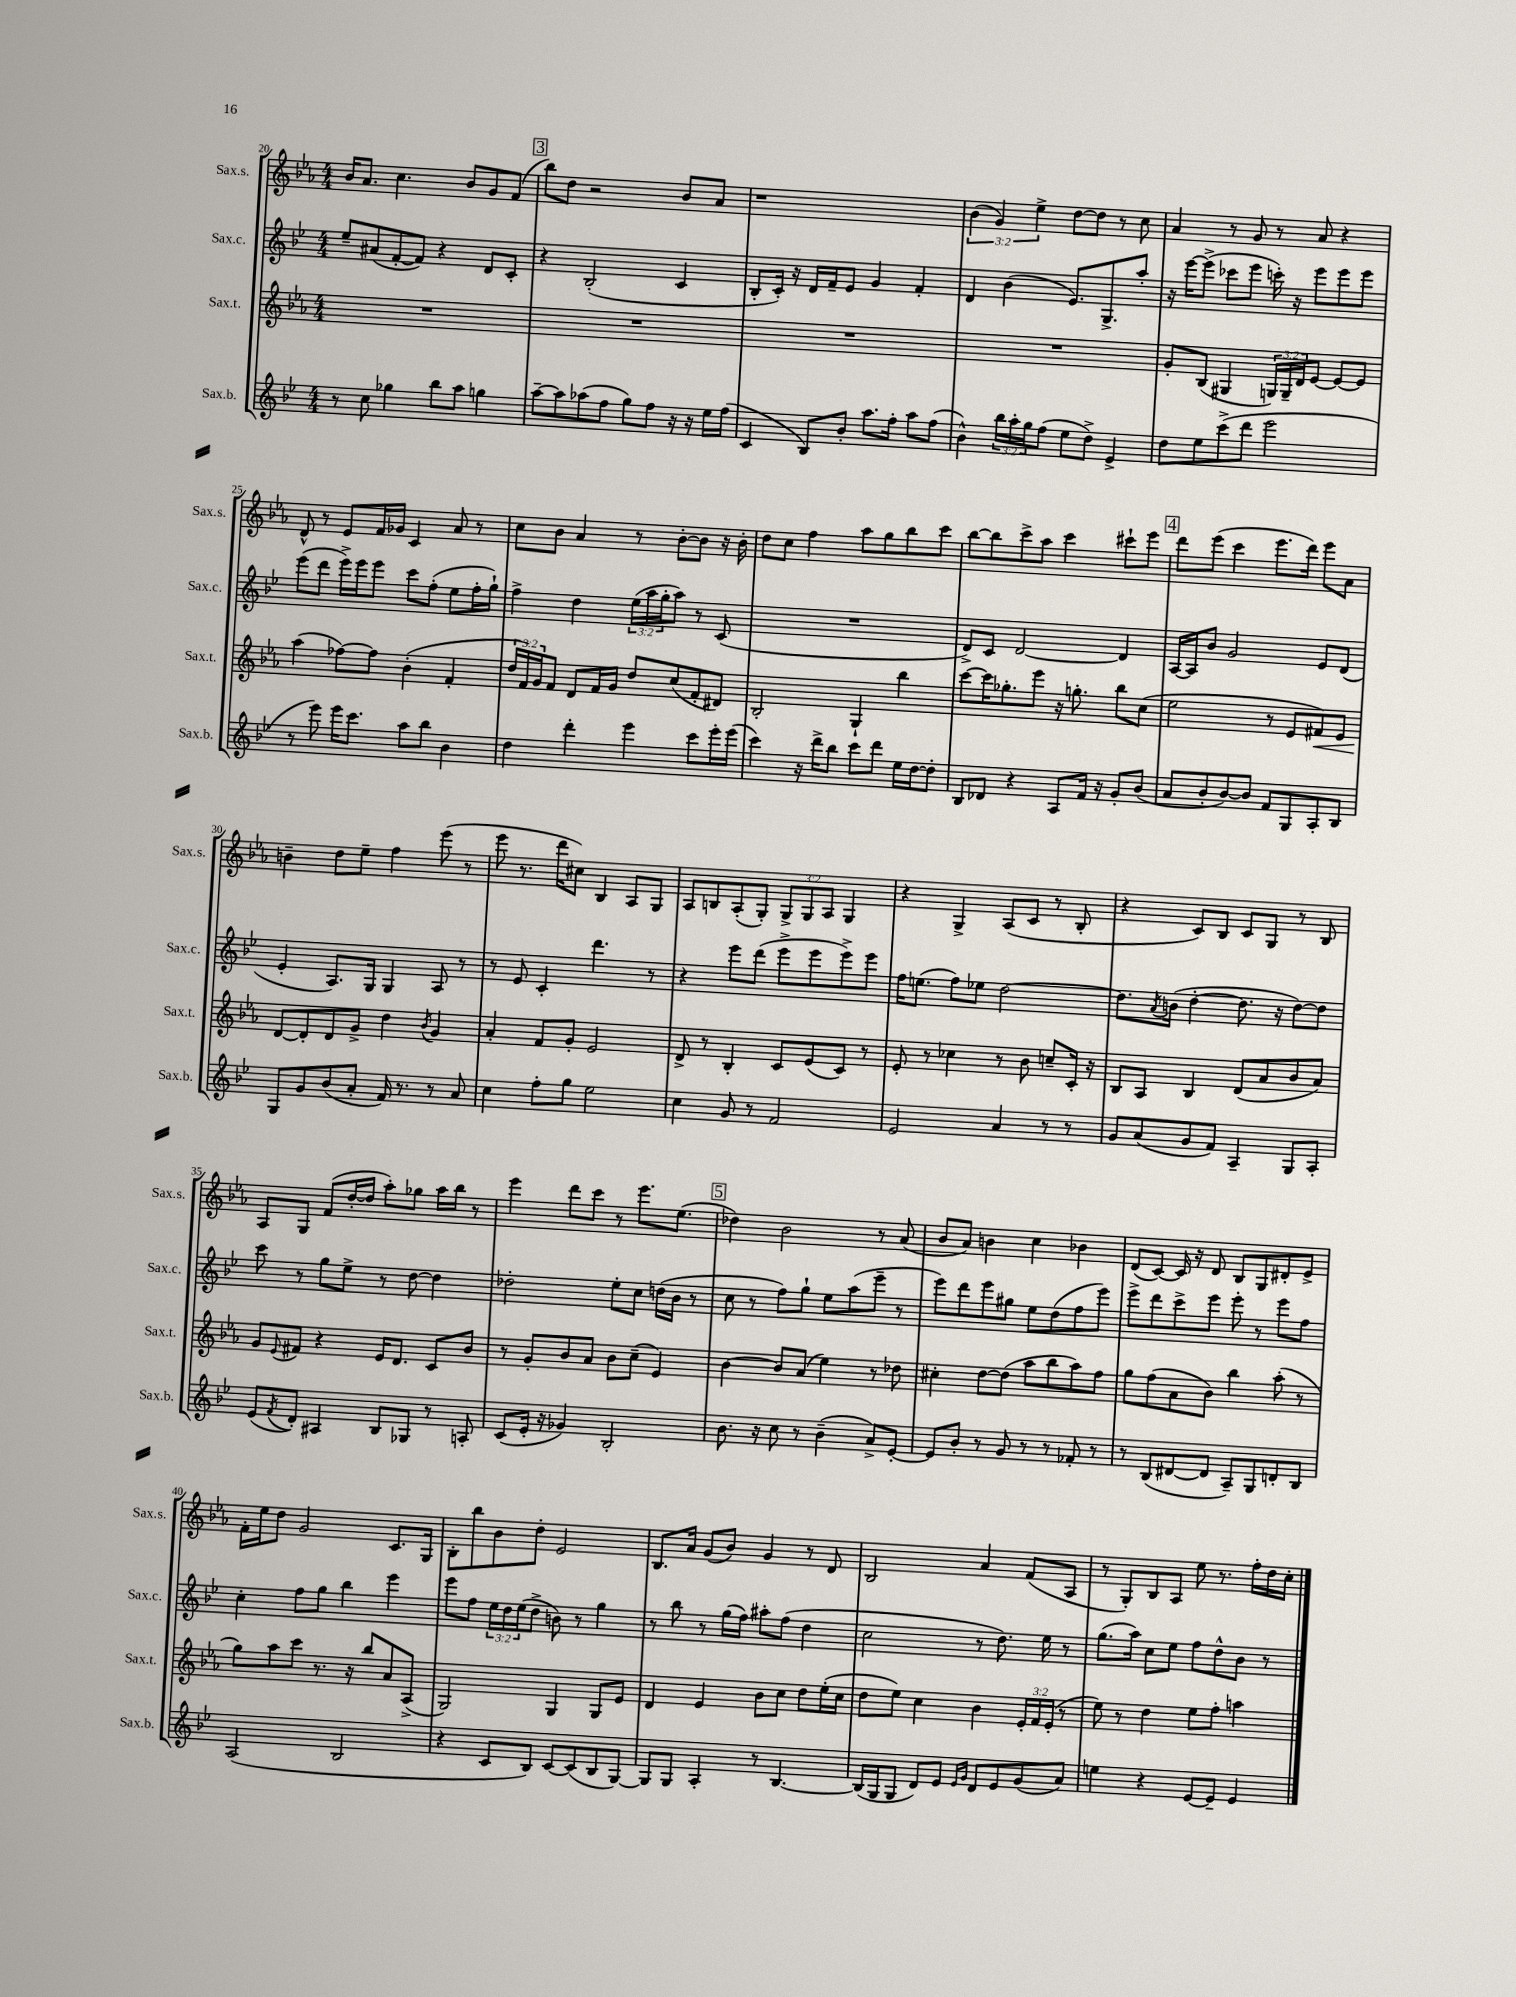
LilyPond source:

<<
\new StaffGroup <<
\new Staff = "s0" \with { instrumentName = "Sax.s." shortInstrumentName = "Sax.s." } {
    \clef treble \key ees \major \numericTimeSignature \time 4/4 \override Staff.TupletNumber.text = #tuplet-number::calc-fraction-text
    bes'16 aes'8. c''4. bes'8 g'8 f'8( |
    \mark \markup { \box "3" } bes''8) d''8 r2 bes'8 aes'8 |
    r1 |
    \tuplet 3/2 { bes'4( g'4) ees''4-> } d''8~ d''8 r8 c''8 |
    aes'4 r8 g'8 r8 aes'8 r4 |
    d'8-^ r8 ees'8 f'16 ges'16 c'4 aes'8 r8 |
    c''8 bes'8 aes'4 r8 bes'8~-. bes'8 r16 bes'16-. |
    d''8 c''8 f''4 aes''8 g''8 bes''8 c'''8 |
    bes''8~ bes''8 c'''8-> aes''8 c'''4 cis'''8-! ees'''8 |
    \mark \markup { \box "4" } d'''8 ees'''8( c'''4 ees'''8. d'''16) ees'''8 aes'8 |
    b'4-- d''8 ees''8-- f''4 ees'''8( r8 |
    ees'''8 r8. d'''16 cis''8) bes4 aes8 g8 |
    aes8 b8 aes8-.( g8-.) \tuplet 3/2 { g8-> g8 aes8 } g4 |
    r4 g4-> aes8( c'8 r8 bes8-. |
    r4 c'8) bes8 c'8 g8 r8 bes8 |
    aes8 g8 f'8( d''16~-. d''16 aes''8-.) ges''8 aes''16 bes''16 r8 |
    ees'''4 d'''8 c'''8 r8 ees'''8. ees''8.( |
    \mark \markup { \box "5" } des''4) bes'2 r8 aes'8( |
    bes'8 aes'8) b'4 c''4 bes'4 |
    d'8( c'8~) c'16 r16 d'8 bes8 g8 dis'8-. ees'8-> |
    f'16-. ees''16 d''8 g'2 c'8. g16 |
    bes8-. bes''8 bes'8 d''8-. ees'2 |
    bes8. aes'16 g'8( bes'8) g'4 r8 d'8 |
    bes2 aes'4 f'8( aes8 |
    r8 g8-.) bes8 aes8 ees''8 r8. f''16-. d''16 c''16-. \bar "|." |
}
\new Staff = "s1" \with { instrumentName = "Sax.c." shortInstrumentName = "Sax.c." } {
    \clef treble \key bes \major \numericTimeSignature \time 4/4 \override Staff.TupletNumber.text = #tuplet-number::calc-fraction-text
    ees''8-- ais'8( f'8~-. f'8) r4 d'8 c'8-. |
    \mark \markup { \box "3" } r4 bes2-.( c'4 |
    bes8-. c'16-.) r16 d'16 f'16-- ees'8 g'4 f'4-. |
    d'4 bes'4( ees'8.) g8.-> a''8-. |
    r16 ees'''16~ ees'''8->( ces'''8 ees'''8 c'''16-.) r16 ees'''8 ees'''8 ees'''8 |
    ees'''8( d'''8 ees'''16->) ees'''16 ees'''8 c'''8 f''8-.( ees''8 f''16-. g''16-!) |
    f''4-> d''4 \tuplet 3/2 { ees''16( a''16 g''16-. } a''8) r8 c'8( |
    R1 |
    d'8->) c'8 d'2~ d'4 |
    \mark \markup { \box "4" } a16~ a16 bes'8 g'2 ees'8 d'8( |
    ees'4-. a8.) g16 g4 a8 r8 |
    r8 ees'8 c'4-. d'''4. r8 |
    r4 ees'''8 d'''8( ees'''8-> ees'''8 ees'''8->) ees'''8 |
    f''16 e''8.( f''8) ees''8 d''2~ |
    d''8. \acciaccatura { a'8 } b'16( d''4~-. d''8. r16 d''8~) d''8 |
    c'''8 r8 g''8 ees''8-> r8 d''8~ d''4 |
    des''2-. ees''8-. c''8 d''16( bes'16 r8 |
    \mark \markup { \box "5" } c''8 r8 f''8) g''8-! ees''8 a''8( ees'''8-- r8 |
    ees'''8) d'''8 ees'''8 gis''8 ees''8 d''8( f''8 ees'''8) |
    ees'''8-> d'''8 c'''8-> ees'''8 ees'''8-. r8 ees'''8 f''8 |
    c''4-. f''8 g''8 bes''4 ees'''4 |
    ees'''8 f''8 \tuplet 3/2 { ees''16 d''16 ees''16( } d''8-> b'8) r8 g''4 |
    r8 bes''8 r8 g''16( f''16) ais''8-. f''8( d''4 |
    c''2 r8 d''8.) ees''16 r8 |
    g''8.( a''16) c''8 ees''8 f''8 d''8-^ bes'8 r8 \bar "|." |
}
\new Staff = "s2" \with { instrumentName = "Sax.t." shortInstrumentName = "Sax.t." } {
    \clef treble \key ees \major \numericTimeSignature \time 4/4 \override Staff.TupletNumber.text = #tuplet-number::calc-fraction-text
    R1 |
    \mark \markup { \box "3" } R1 |
    R1 |
    R1 |
    g'8-. bes8( gis4 \tuplet 3/2 { g16) g16-- d'16 } ees'8~ ees'8~ ees'8 |
    aes''4( fes''8~) fes''8 bes'4-.( f'4-. |
    \tuplet 3/2 { d''16 f'16) g'16 } f'8 d'8 f'16 g'16 d''8 c''8( f'8-. dis'8) |
    bes2-. g4-! bes''4 |
    c'''8~ c'''16 ges''8.-. ees'''8 r16 g''8.-. bes''8 c''8( |
    \mark \markup { \box "4" } ees''2 r8 ees'8 fis'8\<) ees'8 |
    d'8~\! d'8-. d'8 g'8-> d''4 \acciaccatura { bes'8 } g'4 |
    aes'4-. f'8 g'8-. ees'2 |
    d'8-> r8 bes4-. c'8 ees'8( c'8) r8 |
    ees'8-. r8 ces''4 r8 bes'8 c''8-- c'16-. r16 |
    bes8 aes8 bes4 d'8( aes'8 bes'8 aes'8) |
    g'8 \appoggiatura { ees'8 } fis'8 r4 ees'16 d'8. c'8 bes'8 |
    r8 g'8-. bes'8 aes'8 bes'8 c''8--( ees'4) |
    \mark \markup { \box "5" } bes'4~ bes'8 aes'8( ees''4) r8 des''8 |
    cis''4-. d''8~ d''8( aes''8 bes''8 aes''8) f''8 |
    g''8 f''8( aes'8 bes'8) bes''4 aes''8-.( r8 |
    g''8) aes''8 c'''8 r8. r16 bes''8 aes'8 aes8->( |
    g2) g4 g8 ees'8 |
    d'4 ees'4 bes'8 c''8 d''8 ees''16-.( c''16 |
    d''8 ees''8) c''4 bes'4 \tuplet 3/2 { ees'16-. f'16 ees'16-.( } r8 |
    ees''8) r8 d''4 ees''8 f''8-. a''4 \bar "|." |
}
\new Staff = "s3" \with { instrumentName = "Sax.b." shortInstrumentName = "Sax.b." } {
    \clef treble \key bes \major \numericTimeSignature \time 4/4 \override Staff.TupletNumber.text = #tuplet-number::calc-fraction-text
    r8 c''8 ges''4 bes''8 a''8 g''4 |
    \mark \markup { \box "3" } a''8~-- a''8 aes''8( f''8 g''8) f''8 r16 r16 ees''16 f''16( |
    c'4 bes8) bes'8-. a''8. f''16-. a''8 f''8( |
    bes'4-^) \tuplet 3/2 { bes''16 a''16-. g''16 } f''8( ees''8 d''8->) ees'4-> |
    d''8 ees''8 c'''8->( d'''8 ees'''2 |
    r8 ees'''8) ees'''16 c'''8. a''8 bes''8 bes'4 |
    d''4 d'''4-. ees'''4 c'''8 ees'''16-. ees'''16( |
    c'''4) r16 d'''16-> bes''8 c'''8 d'''8 ees''16 d''16~ d''8-. |
    bes8 des'8 r4 a8 f'16 r16 g'8-. bes'8( |
    \mark \markup { \box "4" } a'8 bes'8-. bes'8~) bes'8 f'8 g8 a8-. bes8 |
    g8 g'8 bes'8( a'8-. f'16) r8. r8 a'8 |
    c''4 f''8-. g''8 ees''2 |
    c''4 g'8 r8 f'2 |
    ees'2 a'4 r8 r8 |
    g'8 a'8( g'8 f'8) a4-- g8 a8-. |
    ees'8( \acciaccatura { f'8 } d'8-.) ais4 bes8 ges8 r8 a8-. |
    c'8( ees'16-. r16 ges'4) bes2-. |
    \mark \markup { \box "5" } bes'8. r16 c''8 r8 bes'4--( a'8->) ees'8~-. |
    ees'8 bes'8-. r8 g'8 r8 r8 fes'8-. r8 |
    r8 bes8( dis'8~ dis'8 a8--) g8 d'8-. bes8 |
    a2( bes2 |
    r4 c'8 bes8) c'8~ c'8( bes8 g8~) |
    g8 g8 a4-. r8 bes4.~ |
    bes16( g16 g8 d'8) ees'8 \grace { ees'16 g'16 } d'8 ees'8 g'8( a'8) |
    e''4 r4 ees'8~ ees'8-- ees'4 \bar "|." |
}
>>
>>
\layout { \context { \Score currentBarNumber = #20 } }
